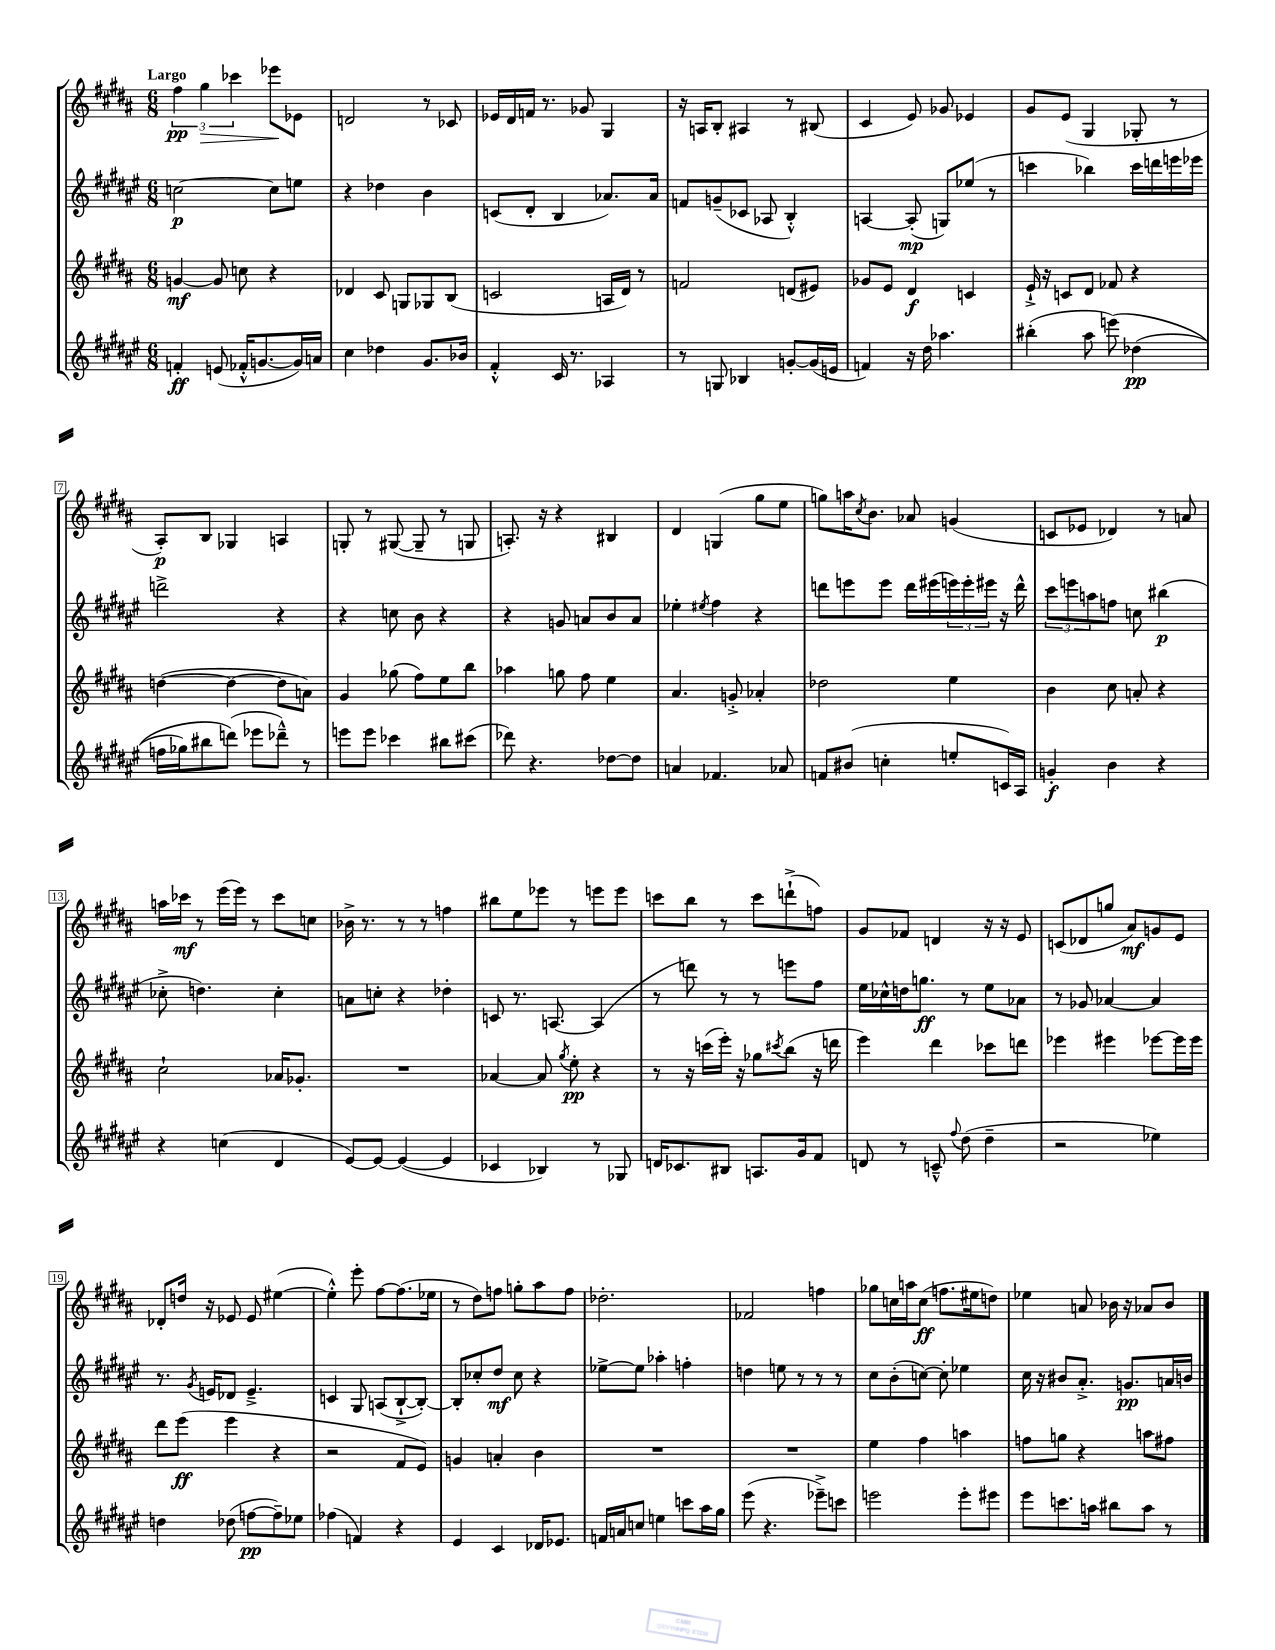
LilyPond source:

<<
\new StaffGroup <<
\new Staff = "s0" {
    \clef treble \key b \major \numericTimeSignature \time 6/8 \tempo "Largo"
    \tuplet 3/2 { fis''4\pp gis''4\> ces'''4 } ees'''8\! ees'8 |
    d'2 r8 ces'8 |
    ees'16 dis'16 f'16 r8. ges'8 gis4 |
    r16 a16 b8-. ais4 r8 bis8( |
    cis'4 e'8) ges'8 ees'4 |
    gis'8 e'8( gis4 ges8-. r8 |
    ais8-.\p) b8 ges4 a4 |
    g8-. r8 gis8~( gis8-- r8 g8 |
    a8.-.) r16 r4 bis4 |
    dis'4 g4( gis''8 e''8 |
    g''8) a''16 \acciaccatura { cis''8 } b'8. aes'8 g'4( |
    c'8 ees'8 des'4) r8 a'8 |
    a''16 ces'''16\mf r8 e'''16( e'''16) r8 ces'''8 c''8 |
    bes'16-> r8. r8 r8 f''4 |
    bis''8 e''8 ees'''8 r8 e'''8 e'''8 |
    c'''8 b''8 r8 c'''8 d'''8-!->( f''8) |
    gis'8 fes'8 d'4 r16 r16 e'8 |
    c'8( des'8 g''8 ais'8\mf) g'8 e'8 |
    des'8-. d''16 r16 ees'8 ees'8 eis''4~( |
    eis''4-.-^) e'''8-. fis''8~ fis''8.( ees''16 |
    r8 dis''8) f''8 g''8-. ais''8 f''8 |
    des''2.-. |
    fes'2 f''4 |
    ges''8 c''16 a''16 c''8\ff( f''8. eis''16 d''8) |
    ees''4 a'8 bes'16 r16 aes'8 bes'8 \bar "|." |
}
\new Staff = "s1" {
    \clef treble \key fis \major \numericTimeSignature \time 6/8
    c''2~\p c''8 e''8 |
    r4 des''4 b'4 |
    c'8( dis'8-. b4 aes'8.) aes'16 |
    f'8 g'8--( ces'8 aes8 b4-.-^) |
    a4~ a8-.\mp( g8) ees''8( r8 |
    c'''4 bes''4) c'''16 d'''16 e'''16 ees'''16 |
    d'''2-> r4 |
    r4 c''8 b'8 r4 |
    r4 g'8 a'8 b'8 a'8 |
    ees''4-. \acciaccatura { eis''8 } fis''4 r4 |
    d'''8 e'''8 e'''8 d'''16 eis'''16( \tuplet 3/2 { e'''16) e'''16-. eis'''16 } r16 d'''16-^ |
    \tuplet 3/2 { cis'''8 e'''8 a''8 } f''8 c''8 bis''4\p( |
    ces''8-.-> d''4.) ces''4-. |
    a'8 c''8-. r4 des''4-. |
    c'8 r8. a8.~ a4( |
    r8 d'''8) r8 r8 e'''8 fis''8 |
    eis''16 ces''16-^ d''16 g''8.\ff r8 eis''8 aes'8 |
    r8 ges'8 aes'4~ aes'4 |
    r8. \acciaccatura { gis'8 } e'16 des'8 e'4.---> |
    c'4 gis8 a8( b8~-!-> b8~-.) |
    b8-. ces''8-. dis''8\mf ces''8 r4 |
    ees''8~-> ees''8 aes''4-. f''4-. |
    d''4 e''8 r8 r8 r8 |
    cis''8 b'8-.( c''8~) c''8-. ees''4 |
    cis''16 r16 bis'8 ais'8.-.-> g'8.\pp a'16 b'16 \bar "|." |
}
\new Staff = "s2" {
    \clef treble \key b \major \numericTimeSignature \time 6/8
    g'4~\mf g'8 c''8 r4 |
    des'4 cis'8 g8 ges8 b8( |
    c'2 a16 dis'16) r8 |
    f'2 d'8( eis'8) |
    ges'8 e'8 dis'4\f c'4 |
    e'16-!-> r16 c'8 dis'8 fes'8 r4 |
    d''4~( d''4~ d''8 a'8) |
    gis'4 ges''8( fis''8) e''8 b''8 |
    aes''4 g''8 fis''8 e''4 |
    ais'4. g'8-.-> aes'4-. |
    des''2 e''4 |
    b'4 cis''8 a'8-. r4 |
    cis''2-! aes'16 ges'8.-. |
    R2. |
    aes'4~ aes'8 \acciaccatura { gis''8 } e''8-.\pp r4 |
    r8 r16 c'''16( e'''16-.) r16 ges''8 \acciaccatura { cis'''8 } b''8( r16 d'''16 |
    e'''4) dis'''4 ces'''8 d'''8 |
    ees'''4 eis'''4 ees'''8~ ees'''16 ees'''16 |
    dis'''8 e'''8\ff( e'''4 r4 |
    r2 fis'8 e'8) |
    g'4 a'4-. b'4 |
    R2. |
    R2. |
    e''4 fis''4 a''4 |
    f''8 g''8 r4 a''8 fis''8 \bar "|." |
}
\new Staff = "s3" {
    \clef treble \key fis \major \numericTimeSignature \time 6/8
    f'4-.\ff e'8( fes'16-.-^ g'8.~ g'16) a'16 |
    cis''4 des''4 gis'8. bes'16 |
    fis'4-.-^ cis'16 r8. aes4 |
    r8 g8 bes4 g'8~-. g'16( e'16 |
    f'4) r16 dis''16 aes''4. |
    bis''4-.( ais''8 e'''8)\( des''4\pp( |
    f''16 ges''16) bis''8 d'''8(\) ees'''8 des'''8---^) r8 |
    e'''8 e'''8 ces'''4 bis''8 cis'''8( |
    des'''8) r4. des''8~ des''8 |
    a'4 fes'4. aes'8 |
    f'8 bis'8( c''4-. e''8-. c'16) ais16 |
    g'4-.\f b'4 r4 |
    r4 c''4( dis'4 |
    eis'8~) eis'8~ eis'4~( eis'4 |
    ces'4 bes4) r8 ges8 |
    d'16 ces'8. bis8 a8. gis'16 fis'8 |
    d'8 r8 c'8---^ \appoggiatura { fis''8 } dis''8( dis''4-- |
    r2 ees''4) |
    d''4 des''8( f''8~\pp f''8--) ees''8 |
    fes''4( f'4) r4 |
    eis'4 cis'4 des'16 ees'8. |
    f'16 a'16 c''8 e''4 c'''8 ais''16 gis''16 |
    eis'''8( r4. ees'''8--->) c'''8 |
    e'''2 e'''8-. eis'''8 |
    eis'''8 c'''8. a''16 bis''8 a''8 r8 \bar "|." |
}
>>
>>
\layout { \context { \Score \override BarNumber.stencil = #(make-stencil-boxer 0.1 0.3 ly:text-interface::print) } }
